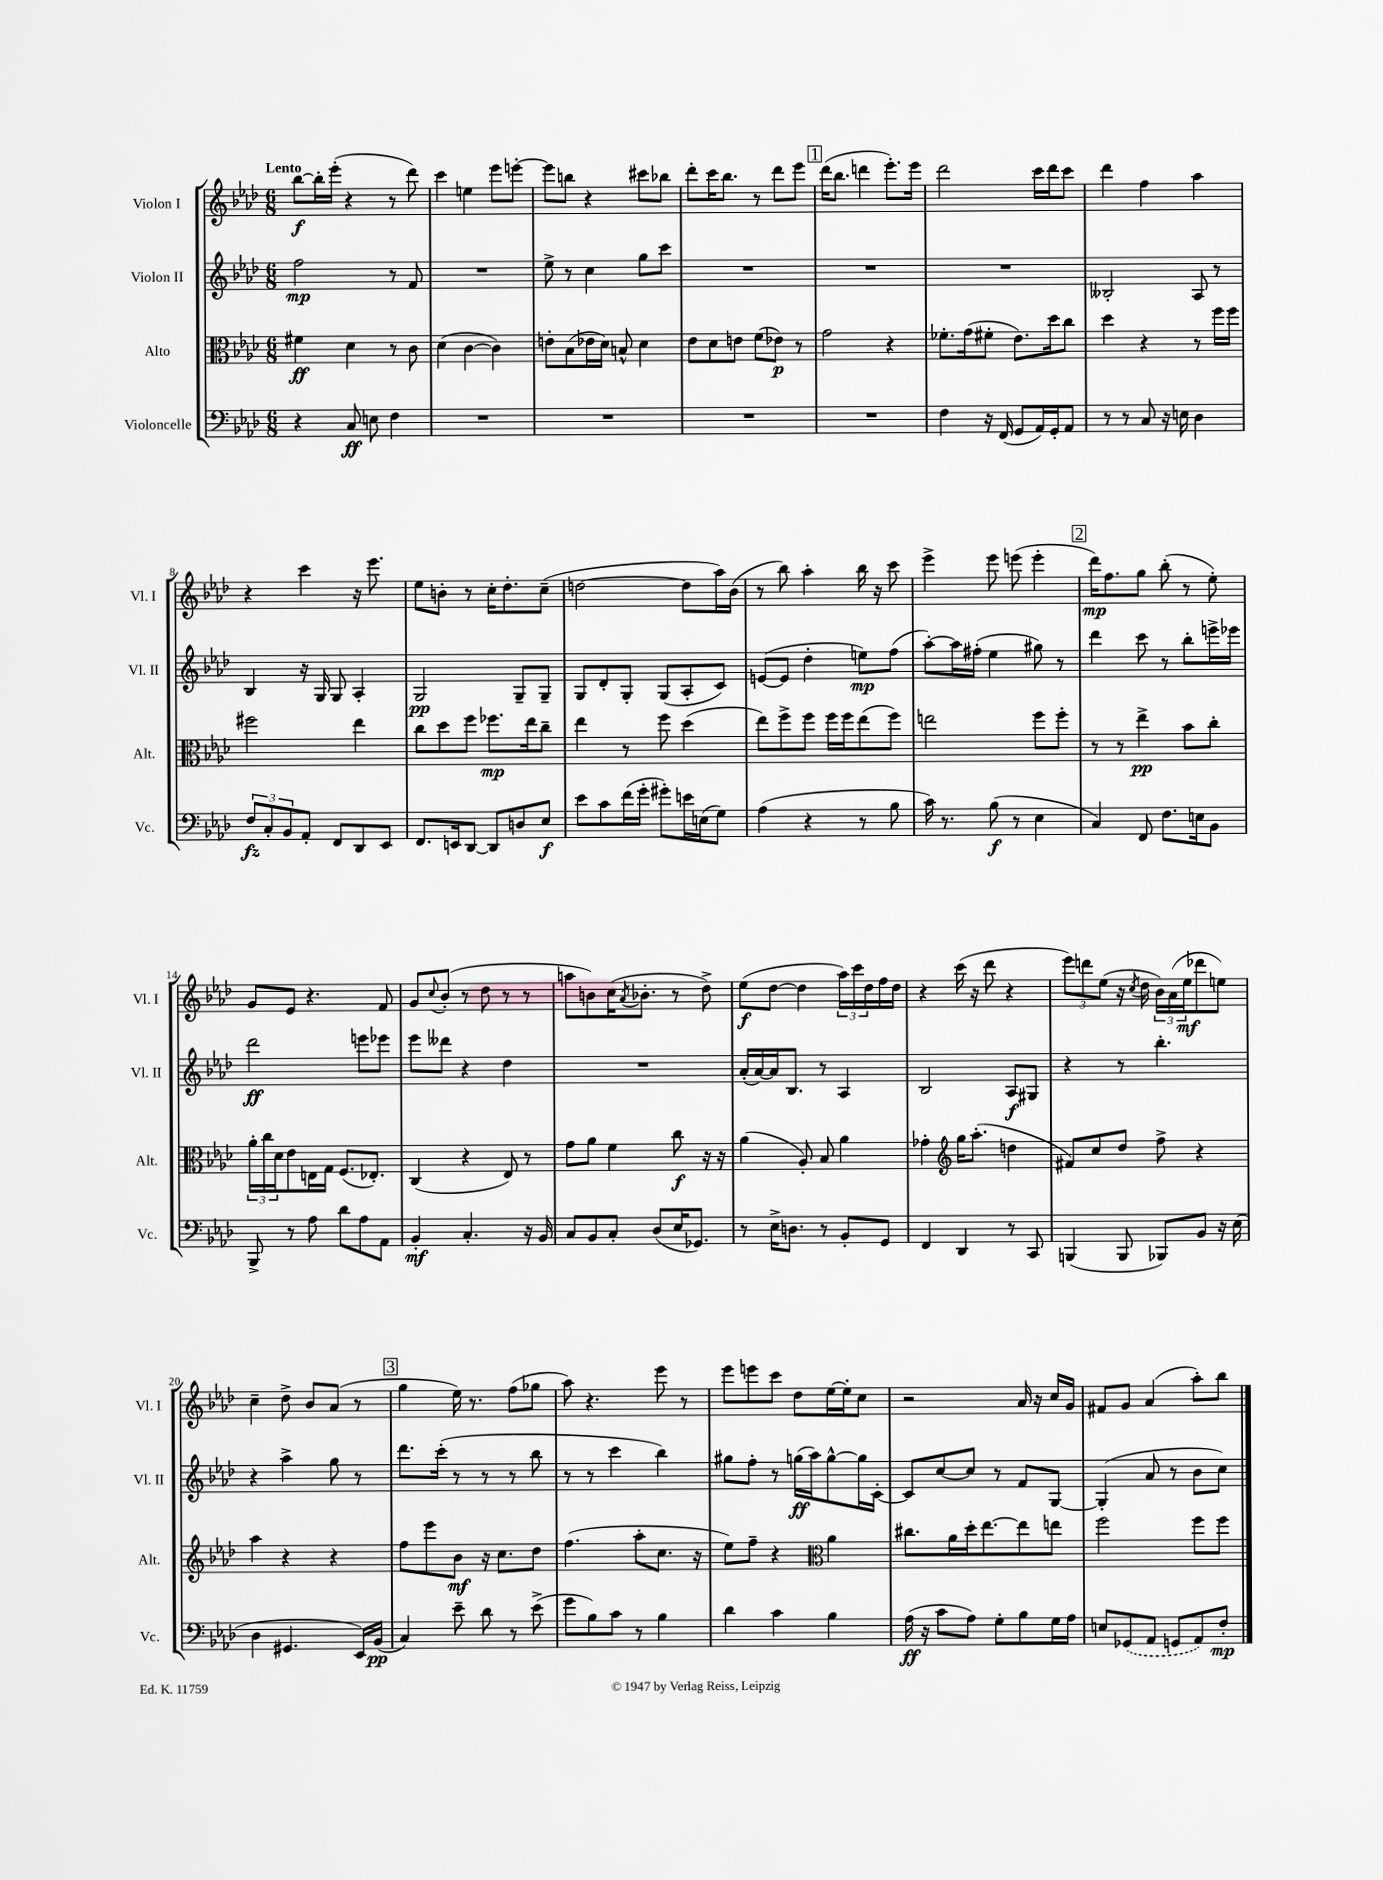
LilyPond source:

<<
\new StaffGroup <<
\new Staff = "s0" \with { instrumentName = "Violon I" shortInstrumentName = "Vl. I" } {
    \clef treble \key aes \major \numericTimeSignature \time 6/8 \tempo "Lento"
    bes''8~\f bes''16-. ees'''16-.( r4 r8 des'''8) |
    c'''4 e''4 ees'''8 e'''8~-. |
    e'''8 b''8 r4 cis'''8 bes''8 |
    des'''8-. c'''16 bes''8. r8 des'''8 ees'''8 |
    \mark \markup { \box "1" } des'''16( bes''8. d'''4 ees'''8.-.) ees'''16 |
    des'''2 c'''16 des'''16 c'''8 |
    des'''4 f''4 aes''4 |
    r4 c'''4 r16 ees'''8. |
    ees''8 b'8-. r8 c''16-. des''8.-. c''8--( |
    d''2~ d''8 aes''16) bes'16( |
    r8 bes''8) aes''4-. bes''16 r16 c'''8 |
    ees'''4-> ees'''8 e'''8( e'''4-. |
    \mark \markup { \box "2" } des'''16\mp) f''8. g''8 bes''8-.( r8 ees''8-.) |
    g'8 ees'8 r4. f'8 |
    g'8 \appoggiatura { c''8 } bes'8-.( r8 des''8 r8 r8 |
    a''8 b'8) c''16( \acciaccatura { aes'8 } bes'8.-. r8 des''8->) |
    ees''8\f( des''8~ des''4 \tuplet 3/2 { aes''16) c'''16 des''16 } f''16 des''16 |
    r4 c'''16( r16 des'''8 r4 |
    \tuplet 3/2 { ees'''8) d'''8 ees''8( } r16 \acciaccatura { c''8 } des''16 \tuplet 3/2 { bes'16) aes'16( ees''16\mf } des'''8 e''8) |
    c''4-- des''8-> bes'8 aes'8( r8 |
    \mark \markup { \box "3" } g''4 ees''16) r8. f''8( ges''8 |
    aes''8) r4. ees'''8 r8 |
    ees'''8 e'''8 c'''8 des''8 ees''16~ ees''16-. c''8 |
    r2 aes'16 r16 c''16 g'16 |
    fis'8 g'8 aes'4( aes''8-.) bes''8 \bar "|." |
}
\new Staff = "s1" \with { instrumentName = "Violon II" shortInstrumentName = "Vl. II" } {
    \clef treble \key aes \major \numericTimeSignature \time 6/8
    f''2\mp r8 f'8 |
    R2. |
    ees''8-> r8 c''4 g''8 c'''8 |
    R2. |
    \mark \markup { \box "1" } R2. |
    R2. |
    beses2-. aes8 r8 |
    bes4 r16 g16 g8 aes4-. |
    g2\pp g8-- g8-- |
    g8 des'8-. g8-. g8( aes8-. c'8) |
    e'8~( e'8 des''4-. e''8\mp) f''8( |
    aes''8~-.) aes''16 fis''16-.( ees''4 gis''8) r8 |
    \mark \markup { \box "2" } des'''4 c'''8 r8 bes''8-. e'''16-> ees'''16 |
    des'''2\ff e'''8 ees'''8 |
    ees'''8 deses'''8 r4 des''4 |
    R2. |
    aes'16-.( aes'16~) aes'16 bes8. r8 aes4 |
    bes2 aes8\f gis8 |
    r4 r8 bes''4.-. |
    r4 aes''4-> g''8 r8 |
    \mark \markup { \box "3" } des'''8. c'''16-.( r8 r8 r8 bes''8 |
    r8 r8 c'''4 bes''4) |
    gis''8 f''8-. r8 g''16\ff( aes''16) g''8~-^ g''16 c'16~-. |
    c'8 c''8~ c''8 r8 f'8 g8~ |
    g4-.( aes'8 r8 bes'8 c''8) \bar "|." |
}
\new Staff = "s2" \with { instrumentName = "Alto" shortInstrumentName = "Alt." } {
    \clef alto \key aes \major \numericTimeSignature \time 6/8
    fis'4\ff des'4 r8 c'8 |
    des'4( c'4~ c'4) |
    e'8-. bes8( ees'16 des'16) b8-^ des'4 |
    ees'8 des'8 e'8 f'8( ees'8\p) r8 |
    \mark \markup { \box "1" } g'2 r4 |
    fes'8.-. g'16( fis'8-. ees'8.) des''16 c''8 |
    des''4 r4 r8 f''16 f''16 |
    fis''2 ees''4 |
    c''8 des''8 f''8 fes''8.\mp ees''16 c''8-- |
    ees''4 r8 f''8 des''4( |
    ees''8) f''8-> f''8 f''16 f''16 ees''8( f''8) |
    e''2 f''8 f''8-. |
    \mark \markup { \box "2" } r8 r8 ees''4->\pp bes'8 c''8-. |
    \tuplet 3/2 { aes'16-. c''16 des'16 } ees'8 e16 g16 f8.( ees8.-.) |
    c4( r4 ees8) r8 |
    g'8 aes'8 f'4 c''8\f r16 r16 |
    aes'4( aes8-.) bes8 aes'4 |
    ges'4-. \clef treble g''16 aes''8.-.( d''4 |
    fis'8) c''8 des''8 f''8-> r4 |
    aes''4 r4 r4 |
    \mark \markup { \box "3" } f''8 ees'''8 bes'8\mf r16 c''8. des''8 |
    f''4.( aes''8-. c''8. r16 |
    ees''8) f''8-- r4 \clef alto aes'4 |
    cis''8. aes'16 des''16-. ees''8.~ ees''8 e''8 |
    f''2 f''8 f''8 \bar "|." |
}
\new Staff = "s3" \with { instrumentName = "Violoncelle" shortInstrumentName = "Vc." } {
    \clef bass \key aes \major \numericTimeSignature \time 6/8
    r4 c8\ff e8 f4 |
    R2. |
    R2. |
    R2. |
    \mark \markup { \box "1" } R2. |
    f4 r16 f,16( g,8 aes,16) g,16-. aes,8 |
    r8 r8 c8 r16 e16 des4 |
    \tuplet 3/2 { f8\fz c8-. bes,8 } aes,8-. f,8 des,8 ees,8 |
    f,8. e,16 des,8~ des,8 d8 ees8\f |
    ees'8 c'8 f'16( g'16-. gis'8-.) e'16 e16( g8) |
    aes4( r4 r8 bes8 |
    c'16) r8. bes8\f( r8 ees4 |
    \mark \markup { \box "2" } c4) f,8 f8. e16 bes,8 |
    bes,,8-> r8 aes8 des'8 aes8 aes,8 |
    bes,4-.\mf c4.-. r16 bes,16 |
    c8 bes,8 c8-. des8( ees16 ges,8.) |
    r8 ees16-> d8. r8 bes,8-. g,8 |
    f,4 des,4 r8 c,8 |
    b,,4( b,,8 bes,,8) bes,8 r16 ees16( |
    des4 gis,4. ees,16) bes,16\pp( |
    \mark \markup { \box "3" } c4) ees'8-- des'8 r8 ees'8->( |
    g'8 bes8) c'8 r8 bes4 |
    des'4 c'4 bes4 |
    aes16\ff( r16 c'8 aes8) g8-. bes8 g16 aes16 |
    e8 \once \slurDashed ges,8( aes,8 g,8 aes,8) f8-.\mp \bar "|." |
}
>>
>>
